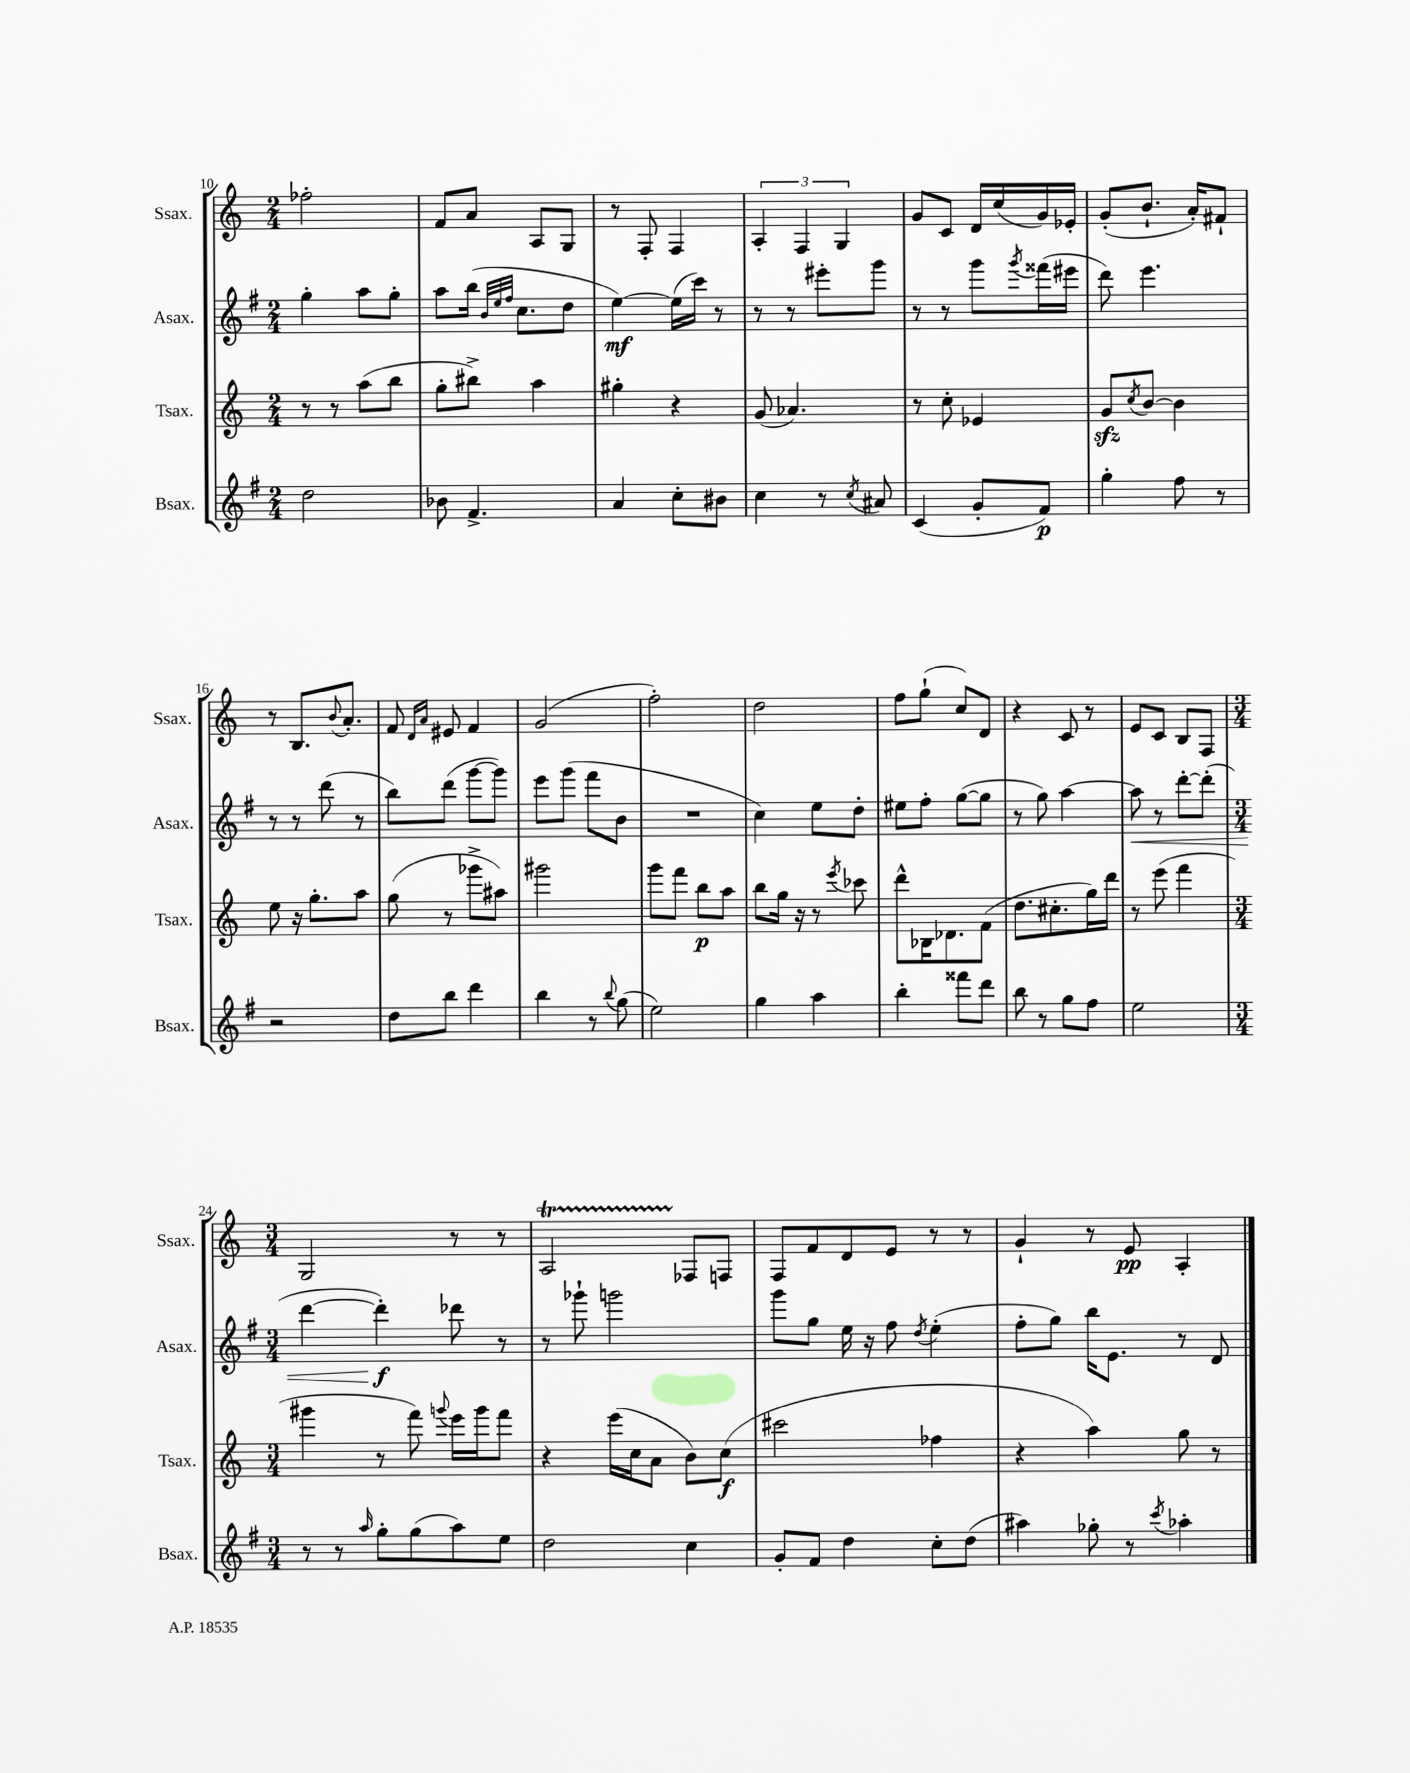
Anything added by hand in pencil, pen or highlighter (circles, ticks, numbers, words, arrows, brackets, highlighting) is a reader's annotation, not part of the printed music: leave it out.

**kern	**kern	**kern	**kern
*staff4	*staff3	*staff2	*staff1
*clefG2	*clefG2	*clefG2	*clefG2
*k[f#]	*k[]	*k[f#]	*k[]
*M2/4	*M2/4	*M2/4	*M2/4
2dd	8r	4gg'	2ff-'
.	8r	.	.
.	(8aa	8aa	.
.	8bb	8gg'	.
=	=	=	=
8b-	8gg'	8aa	8f
4.f#^	8bb#^)	(16bb	8a
.	.	32qqb	.
.	.	32qqee	.
.	.	32qqff#	.
.	.	8.cc	.
.	4aa	.	8A
.	.	8dd	8G
=	=	=	=
4a	4gg#'	[4ee)	8r
.	.	.	8F'
8cc'	4r	(16ee]	4F
.	.	16ccc)	.
8b#	.	8r	.
=	=	=	=
4cc	(8g	8r	6A'
.	4.a-)	8r	.
.	.	.	6F
8r	.	8eee#'	.
.	.	.	6G
8qcc	.	.	.
8a#	.	8ggg	.
=	=	=	=
(4c	8r	8r	8g
.	8cc'	8r	8c
8g'	4e-	8ggg	16d
.	.	.	(16cc
.	.	8qggg	.
8f#)	.	(16fff##	16g)
.	.	16eee#	16e-'
=	=	=	=
4gg'	8g	8ddd)	(8g'
.	8qcc	.	.
.	[8b	4.eee	8.b`
8ff#	4b]	.	.
.	.	.	16a')
8r	.	.	8f#`
=	=	=	=
2r	8ee	8r	8r
.	16r	8r	8.B
.	8.gg'	.	.
.	.	(8ddd	.
.	.	.	8qqb
.	.	.	8.a'
.	8aa	8r	.
=	=	=	=
8dd	(8gg	8bb)	8f
.	.	.	16qqd
.	.	.	16qqa
8bb	8r	(8ddd	8e#
4ddd	8ggg-^	[8ggg	4f
.	8aa#)	8ggg])	.
=	=	=	=
4bb	2ggg#	8eee	(2g
.	.	(8ggg	.
8r	.	8fff#	.
8qqbb	.	.	.
(8gg	.	8b	.
=	=	=	=
2ee)	8ggg	2r	2ff')
.	8fff	.	.
.	8bb	.	.
.	8aa	.	.
=	=	=	=
4gg	8bb	4cc)	2dd
.	16gg	.	.
.	16r	.	.
4aa	8r	8ee	.
.	8qeee	.	.
.	8ccc-	8dd'	.
=	=	=	=
4bb'	8ddd^^	8ee#	8ff
.	16B-	8ff#'	(8gg`
.	8.d-	.	.
8fff##	.	([8gg	8cc)
8ddd	(8f	8gg]	8d
=	=	=	=
8bb	8.dd	8r	4r
8r	.	8gg)	.
.	8.cc#'	.	.
8gg	.	[4aa	8c
8ff#	16gg)	.	8r
.	16ddd	.	.
=	=	=	=
2ee	8r	8aa]	8e
.	(8eee	8r	8c
.	4fff	[8ddd'	8B
.	.	(8ddd']	8F
=	=	=	=
*M3/4	*M3/4	*M3/4	*M3/4
8r	4ggg#	[4ddd	2G
8r	.	.	.
16qqaa	.	.	.
8gg'	8r	4ddd'])	.
(8gg	8fff)	.	.
.	8qqggg	.	.
8aa)	16eee	8ddd-	8r
.	16ggg	.	.
8ee	8fff	8r	8r
=	=	=	=
2dd	4r	8r	2A
.	.	8ggg-`	.
.	(16eee	2ggg	.
.	16cc	.	.
.	8a	.	.
4cc	8b)	.	8F-
.	(8cc	.	8F
=	=	=	=
8g'	2ccc#	8ggg	8F
8f#	.	8gg	8f
4dd	.	16ee	8d
.	.	16r	.
.	.	8ff#	8e
.	.	8qdd	.
8cc'	4ff-	(4ee'	8r
(8dd	.	.	8r
=	=	=	=
4aa#)	4r	8ff#'	4g`
.	.	8gg)	.
8gg-'	4aa)	16bb	8r
.	.	8.e	.
8r	.	.	8e
8qccc	.	.	.
4aa-'	8gg	8r	4A'
.	8r	8d	.
==	==	==	==
*-	*-	*-	*-
